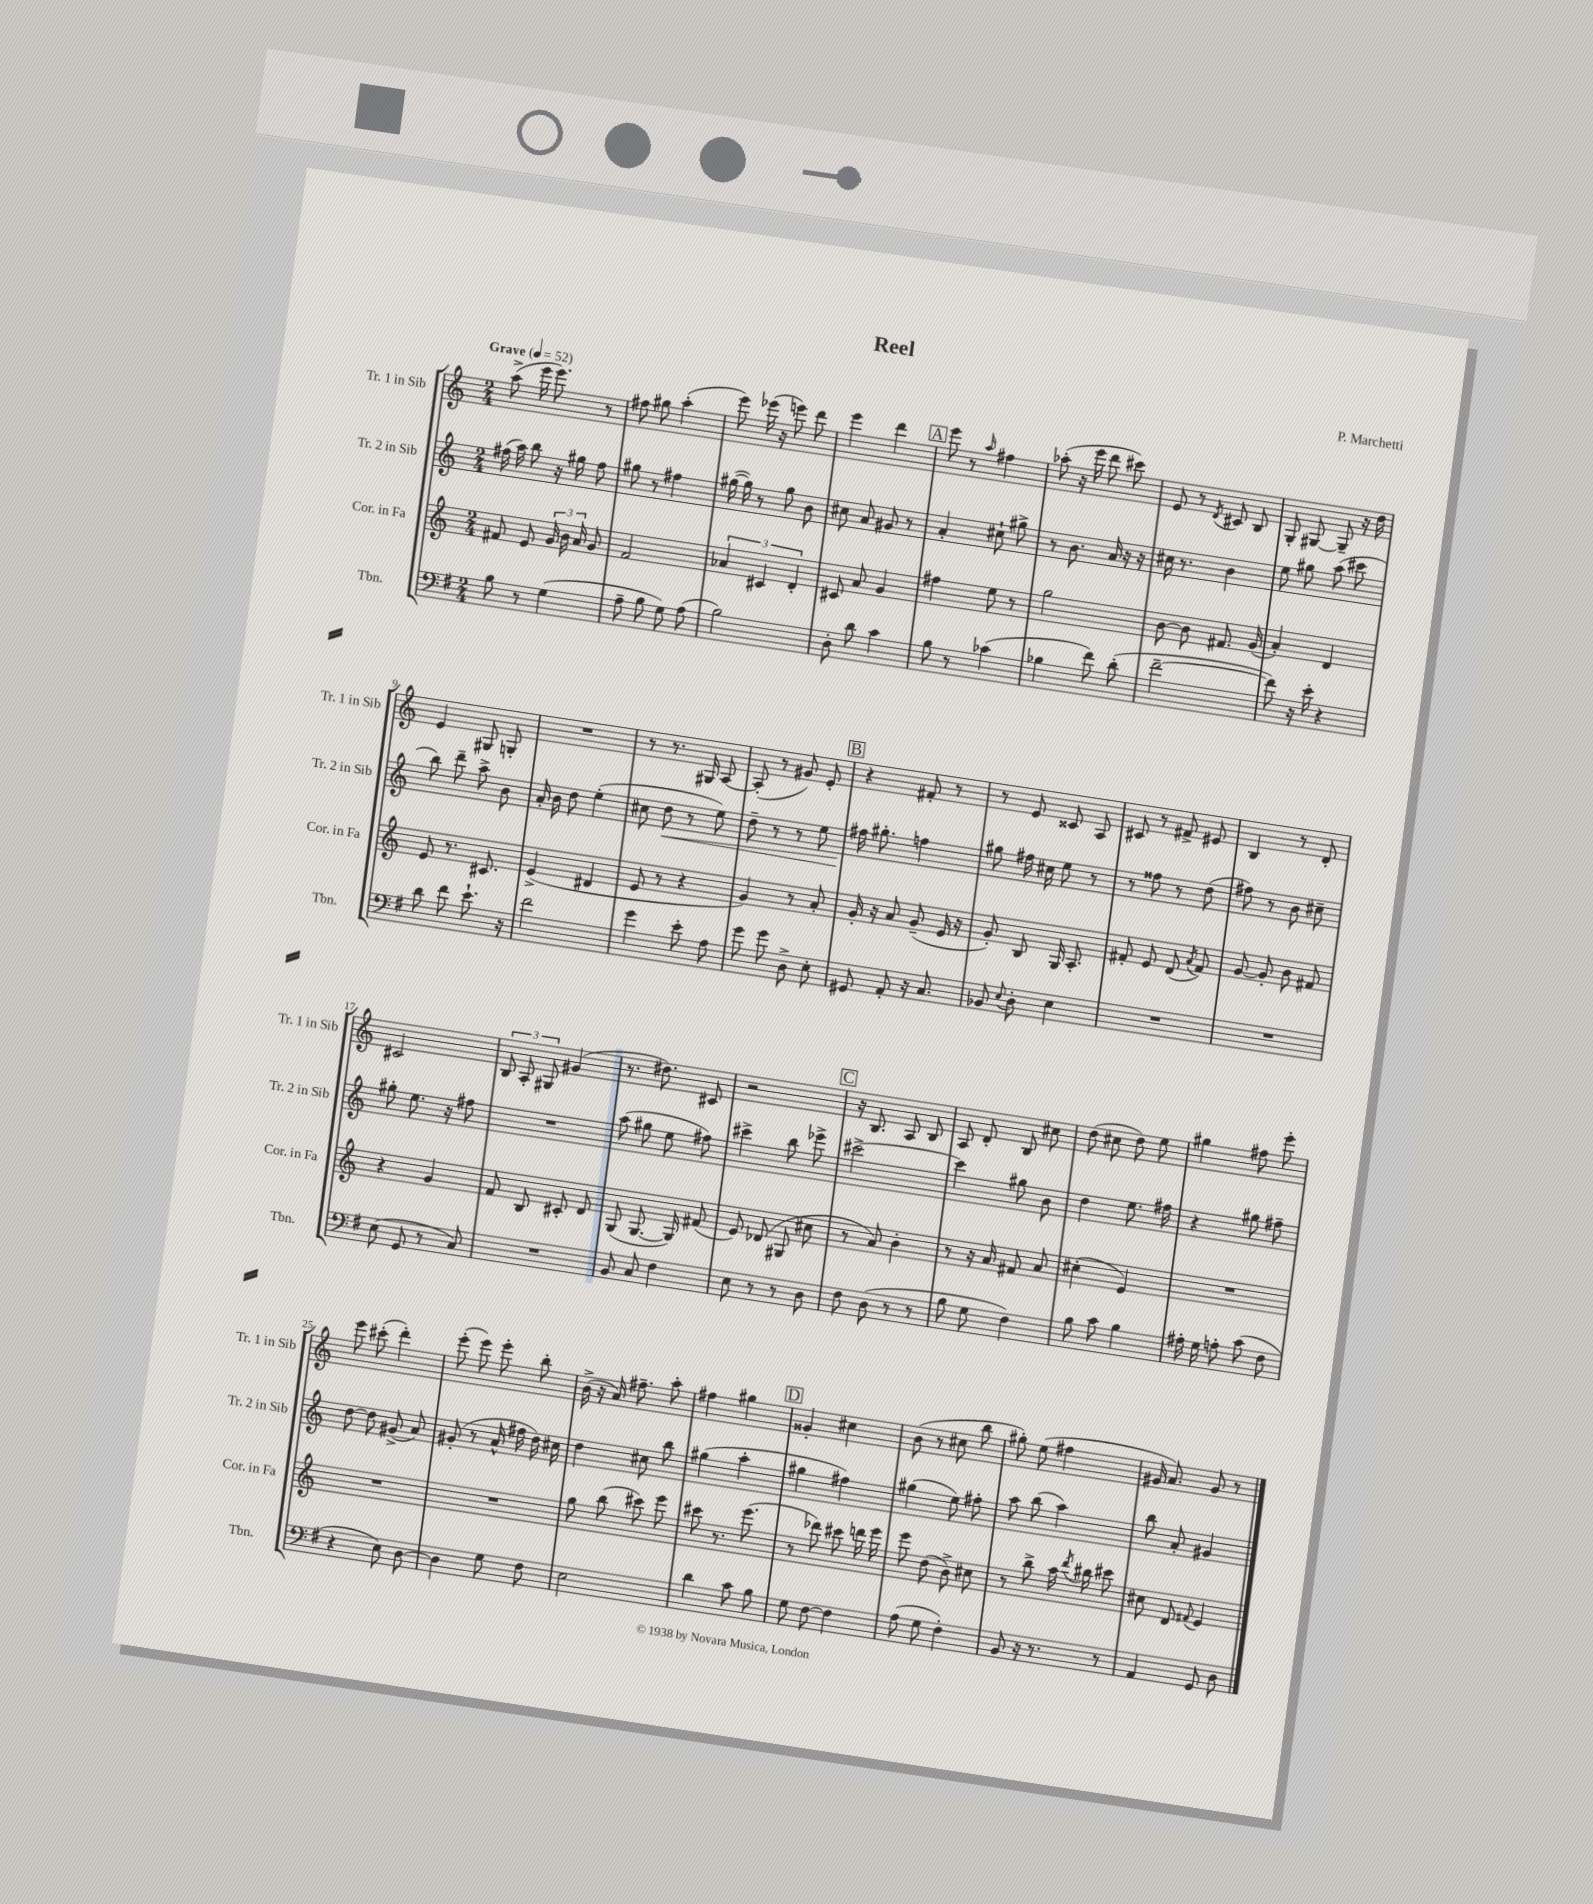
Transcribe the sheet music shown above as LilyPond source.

\header { title = "Reel" composer = "P. Marchetti" }
<<
\new StaffGroup <<
\new Staff = "s0" \with { instrumentName = "Tr. 1 in Sib" shortInstrumentName = "Tr. 1 in Sib" } {
    \clef treble \key c \major \numericTimeSignature \time 2/4 \tempo "Grave" 4 = 52
    \autoBeamOff a''8->( e'''16 e'''8.) r8 |
    fis''8 gis''8 a''4-.( |
    e'''8) ees'''16( r16 e'''8) d'''8 |
    e'''4 d'''4 |
    \mark \markup { \box "A" } e'''8 r8 \grace { a''16 } fis''4 |
    aes''8-.( r16 e'''16 d'''8 cis'''8) |
    e'8 r8 \acciaccatura { d'8 } cis'8 b8 |
    g8-. gis8~ gis8-- r16 d''16 |
    e'4 gis8 g8-. |
    R2 |
    r8 r8. gis16 a8~ |
    a8-.( r8 gis'8) e'8-. |
    \mark \markup { \box "B" } r4 fis'8-. r8 |
    r8 e'8 cisis'8 a8 |
    cis'8 r8 fis'8-> eis'8 |
    b4 r8 d'8-. |
    cis'2 |
    \tuplet 3/2 { b8 a8-. gis8 } gis'4( |
    r8. dis''8.) cis'8 |
    r2 |
    \mark \markup { \box "C" } r16 b8. a8 b8 |
    a8 d'8-. b8 cis''8 |
    d''8( cis''8 d''8) e''8 |
    gis''4 fis''8 e'''8-. |
    e'''8 cis'''8-.( d'''4-.) |
    e'''8-.( e'''8) e'''8-. b''8-. |
    b'16->( r16 a'16) fis''8.-- a''8-. |
    fis''4 gis''4 |
    \mark \markup { \box "D" } gisis'4-. cis''4 |
    b'8( r8 cis''8 b''8 |
    gis''8-.) e''8( fis''4 |
    gis'16 a'8.) gis'8 r8 \bar "|." |
}
\new Staff = "s1" \with { instrumentName = "Tr. 2 in Sib" shortInstrumentName = "Tr. 2 in Sib" } {
    \clef treble \key c \major \numericTimeSignature \time 2/4
    \autoBeamOff fis''16( a''16) b''8 r16 gis''16 fis''8 |
    gis''8 r8 fis''4 |
    gis''16~( gis''16) r8 gis''8 b'8 |
    cis''8 a'8 gis'8 r8 |
    \mark \markup { \box "A" } a'4-. cis''8-! gis''8-> |
    r8 b'8. a'16 r16 r16 |
    cis''16 r8. b'4 |
    e''8 gis''8 a''8( cis'''8 |
    b''8) d'''8-- a''8-> b'8 |
    a'16-. b'16 d''8 e''4-.( |
    cis''8 d''8\< r8 e''8) |
    d''8-- r8 r8 e''8 |
    \mark \markup { \box "B" } fis''16\! gis''8.-. f''4 |
    gis''8 fis''16 cis''16 e''8 r8 |
    r8 fisis''8 r8 d''8( |
    fis''8) r8 b'8 cis''8-- |
    gis''8-. e''8. r16 fis''8 |
    R2 |
    a''8( gis''8 e''8 fis''8) |
    cis'''4-> b''8 ees'''8-> |
    \mark \markup { \box "C" } cis'''2~-> |
    cis'''4 gis''8 b'8 |
    d''4 e''8. fis''16 |
    r4 gis''8 fis''8-- |
    d''8~ d''8 gis'8->( a'8) |
    gis'8-.( r8 a'16-^ fis''16 d''16) cis''16 |
    d''4 cis''8 b''8 |
    gis''4( a''4-. |
    \mark \markup { \box "D" } gis''4 fis''4) |
    gis''4( e''8) fis''8-. |
    a''8 b''8( a''4) |
    b''8 a'8-. gis'4 \bar "|." |
}
\new Staff = "s2" \with { instrumentName = "Cor. in Fa" shortInstrumentName = "Cor. in Fa" } {
    \clef treble \key c \major \numericTimeSignature \time 2/4
    \autoBeamOff fis'8 e'8 \tuplet 3/2 { g'16 b'16 a'16 } g'8 |
    f'2 |
    \tuplet 3/2 { aes'4 cis'4 d'4-. } |
    cis'8 a'8 g'4 |
    \mark \markup { \box "A" } fis''4 e''8 r8 |
    g''2 |
    b'8~ b'8 fis'8. g'16( |
    a'4-.) d'4 |
    e'8 r8. cis'8. |
    e'4->( dis'4 |
    e'8 r8 r4 |
    g'4) r8 a'8-. |
    \mark \markup { \box "B" } g'16-. r16 a'8 g'8--( e'16 r16 |
    g'8-.) b8 g16 a8.-. |
    fis'8-. e'8 d'8( \acciaccatura { a'8 } fis'8) |
    g'8~ g'8-. b'8 fis'8 |
    r4 g'4 |
    f'8 b8 cis'8-. d'8 |
    g8( g8.~ g16) fis'8( |
    e'8) des'8( gis8 cis''8 |
    \mark \markup { \box "C" } r8 a'8) b'4-. |
    r8 r16 a'16 fis'8 a'8 |
    cis''4-.( e'4) |
    R2 |
    R2 |
    R2 |
    g''8 b''8( cis'''8) e'''8 |
    cis'''8 r8. e'''8.( |
    \mark \markup { \box "D" } r8 des'''8) cis'''8 d'''16 e'''16 |
    e'''8 d''8( b'8->) cis''8 |
    r8 b''8-> a''16 \acciaccatura { d'''8 } bis''16 cis'''8 |
    cis''8 d'8 \appoggiatura { fis'8 } e'4 \bar "|." |
}
\new Staff = "s3" \with { instrumentName = "Tbn." shortInstrumentName = "Tbn." } {
    \clef bass \key g \major \numericTimeSignature \time 2/4
    \autoBeamOff b8 r8 g4( |
    a8-- b8 g8) a8( |
    b2) |
    d8-. d'8 c'4 |
    \mark \markup { \box "A" } b8 r8 ces'4( |
    bes4 fis'8) d'8-.( |
    fis'2~-- |
    fis'8) r16 e'16-. r4 |
    d'8 fis'8 e'8.-! r16 |
    fis'2 |
    g'4 e'8-. a8 |
    g'8 g'8 d8-> e8-. |
    \mark \markup { \box "B" } gis,8 a,8-. r16 c8. |
    bes,8 \appoggiatura { e8 } d8-. e4 |
    R2 |
    R2 |
    e8( g,8 r8 c8) |
    R2 |
    b,8 c8 fis4 |
    e8 r8 r8 d8 |
    \mark \markup { \box "C" } fis8 d8( r8 r8 |
    b8 g8 fis4) |
    b8 c'8 b4 |
    ais16-. g16 a8-. c'8( fis8 |
    r4 e8) d8~ |
    d4 g8 fis8 |
    e2 |
    d'4 c'8 b8 |
    \mark \markup { \box "D" } g8 fis8~ fis4 |
    a8( g8 fis4-.) |
    b,8 r16 r8. r8 |
    a,4 g,8 d8 \bar "|." |
}
>>
>>
